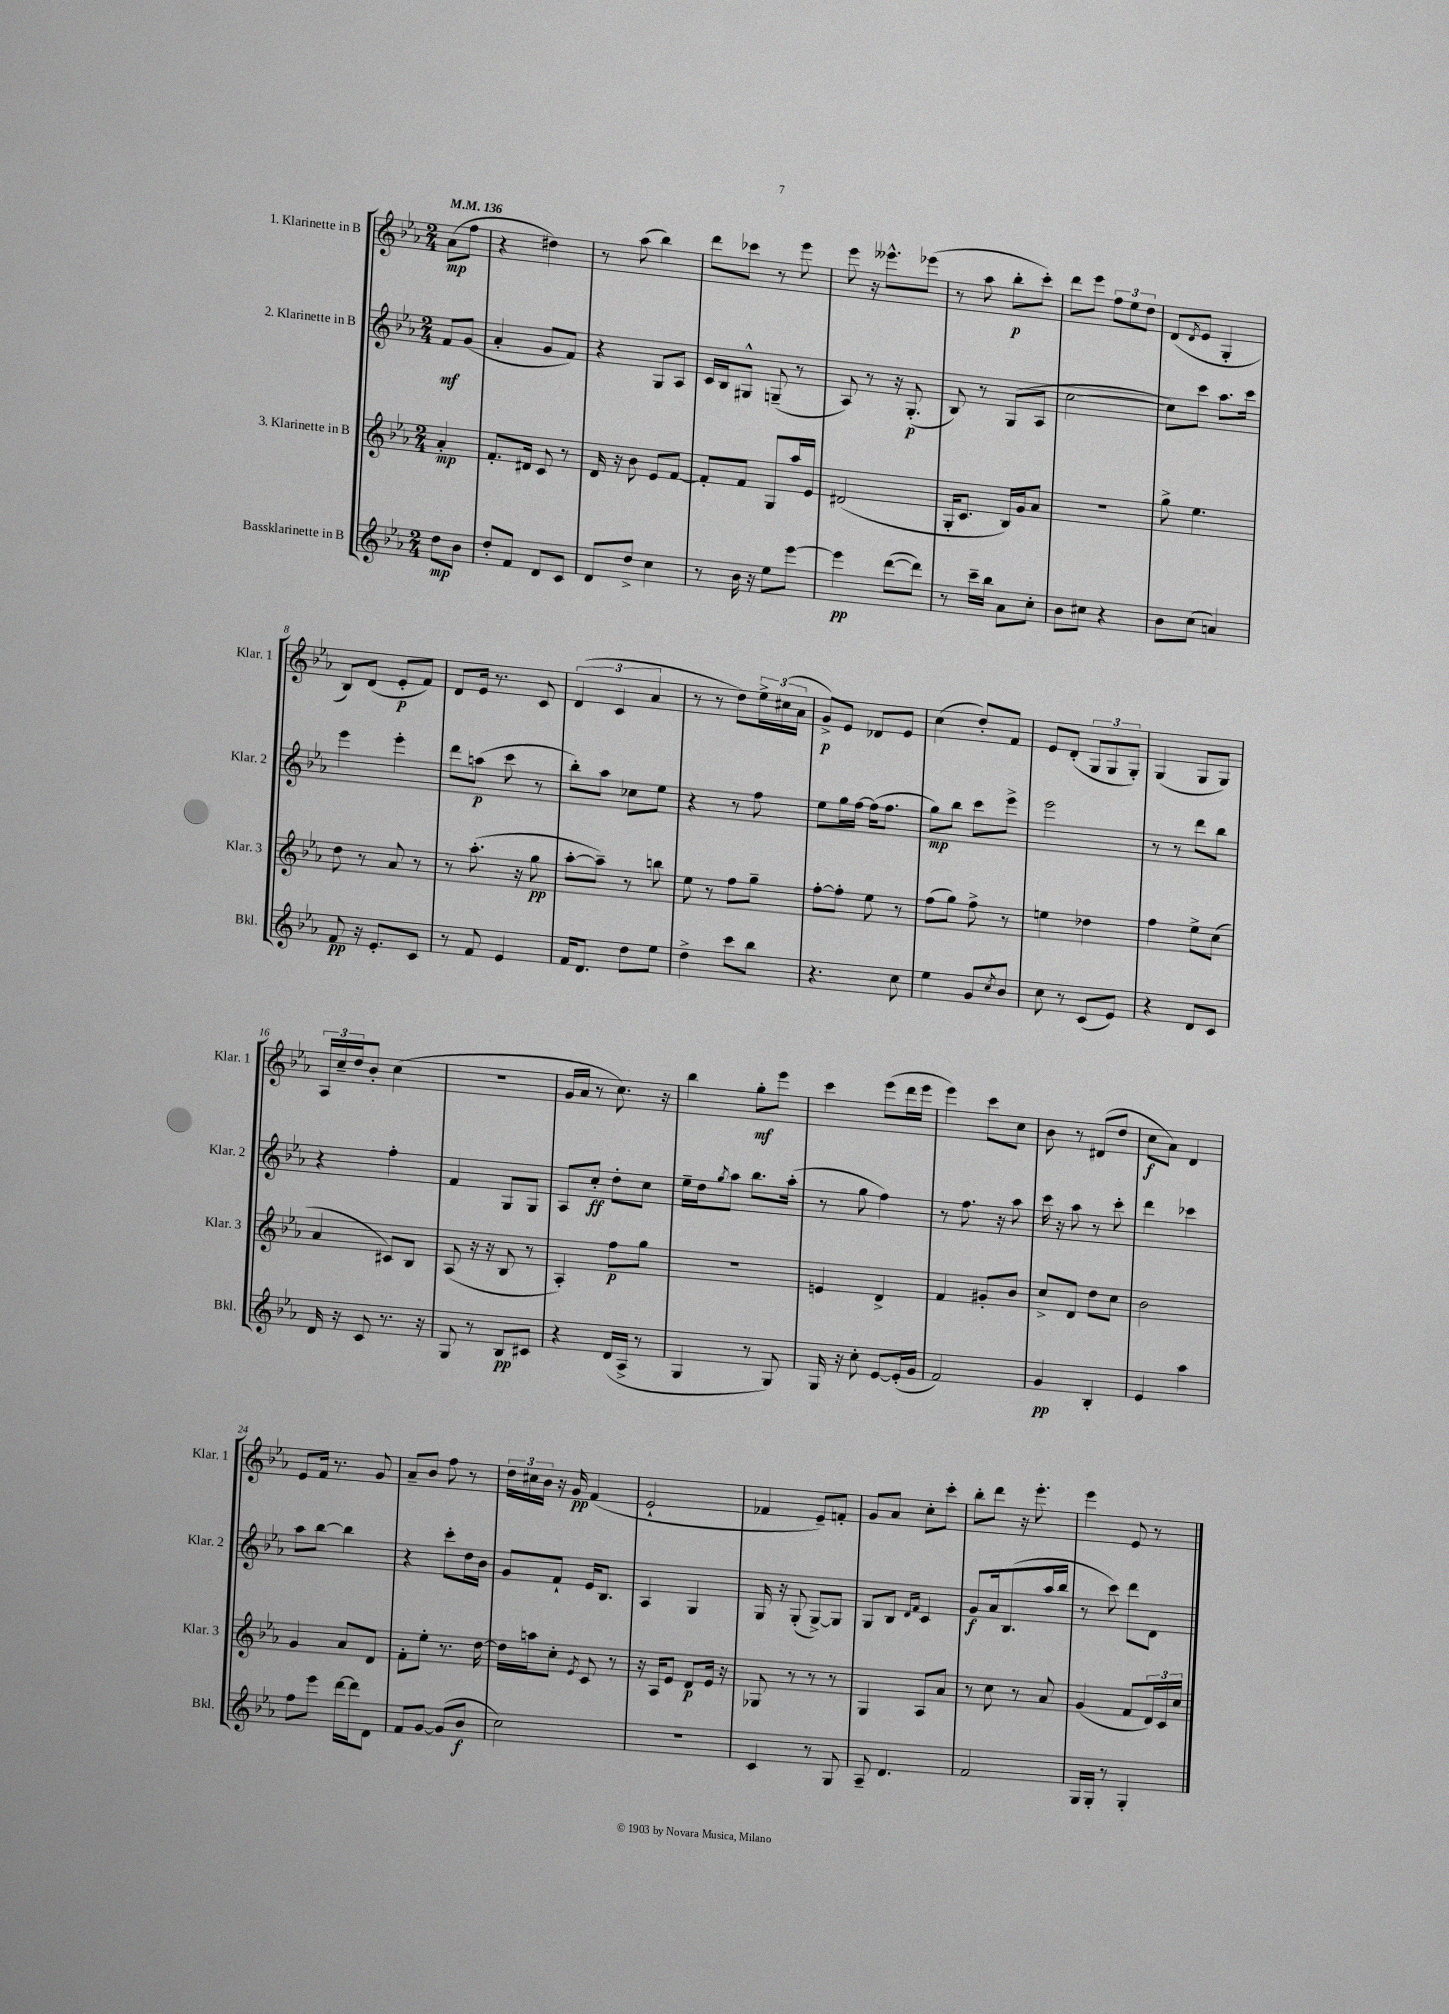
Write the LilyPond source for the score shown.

<<
\new StaffGroup <<
\new Staff = "s0" \with { instrumentName = "1. Klarinette in B" shortInstrumentName = "Klar. 1" } {
    \clef treble \key ees \major \numericTimeSignature \time 2/4 \partial 4 \tempo 4 = 136
    aes'8\mp( f''8 |
    r4 dis''4) |
    r8 aes''8( bes''4) |
    d'''8 ces'''8 r8 ees'''8 |
    ees'''8 r16 eeses'''8.-^ ees'''8( |
    r8 aes''8 bes''8-.\p c'''8-.) |
    d'''8 ees'''8 \tuplet 3/2 { f''8 ees''8 d''8 } |
    d'8( \acciaccatura { d'8 } ees'8 g4-. |
    bes8) d'8( ees'8-.\p f'8) |
    d'8 ees'16 r8. c'8 |
    \tuplet 3/2 { d'4( c'4 aes'4 } |
    r8 r8 d''8) \tuplet 3/2 { ees''16-> cis''16( aes'16 } |
    g'8->\p) ees'8 des'8 ees'8 |
    c''4( d''8-.) f'8 |
    ees'8 d'8-.( \tuplet 3/2 { g8 g8 g8-.) } |
    g4( g8 g8) |
    \tuplet 3/2 { aes16 c''16-- d''16 } bes'8-. c''4( |
    r2 |
    g'16 aes'16 r8 c''8.) r16 |
    bes''4 g''8-.\mf ees'''8 |
    c'''4 ees'''8( d'''16 ees'''16 |
    ees'''4) c'''8 c''8 |
    bes'8 r8 dis'8( d''8 |
    c''8\f aes'8) d'4 |
    ees'8 f'16 r8. g'8 |
    aes'8-- bes'8 f''8 r8 |
    \tuplet 3/2 { d''16 cis''16 bes'16 } r16 g'16\pp f'4( |
    ees'2-! |
    fes'4 ees'8--) f'8-. |
    g'8 aes'8 c''8-. c'''8-. |
    bes''8-. d'''8 r16 ees'''8.-. |
    ees'''4 ees'8 r8 \bar "|." |
}
\new Staff = "s1" \with { instrumentName = "2. Klarinette in B" shortInstrumentName = "Klar. 2" } {
    \clef treble \key ees \major \numericTimeSignature \time 2/4 \partial 4
    f'8\mf g'8( |
    aes'4-. g'8 f'8) |
    r4 g8 aes8 |
    c'16 bes16 gis8-^ g8--( r8 |
    aes8) r8 r16 g8.-.\p( |
    bes8) r8 g8( aes8 |
    c''2~ |
    c''8) c'''8 aes''8. c'''16 |
    ees'''4 ees'''4-. |
    d'''8 a''8\p( c'''8 r8 |
    bes''8-.) aes''8 ces''8 ees''8 |
    r4 r8 f''8 |
    ees''8 g''16 f''16~ f''16( f''8. |
    g''8\mp) bes''8 c'''8 ees'''8-> |
    ees'''2 |
    r8 r8 d'''8 bes''8 |
    r4 f''4-. |
    f'4 g8 g8 |
    aes8 c''8-.\ff d''8-. c''8 |
    ees''16-- d''16 \acciaccatura { g''8 } aes''8 bes''8. aes''16-.( |
    r8 g''8 f''4) |
    r8 f''8. r16 aes''8 |
    c'''16 r16 aes''8 r8 c'''8-. |
    d'''4 ces'''4 |
    aes''8 bes''8~ bes''4 |
    r4 c'''8-. d''16 bes'16 |
    g'8 f'8-! ees'16 bes8. |
    aes4 g4 |
    g16 r16 g8-.( g8~->) g8 |
    g8 bes8 \grace { d'16 f'16 } c'4 |
    g'8\f aes'16 bes8.( aes''16 bes''16 |
    r8 c'''8) d'''8 d'8 \bar "|." |
}
\new Staff = "s2" \with { instrumentName = "3. Klarinette in B" shortInstrumentName = "Klar. 3" } {
    \clef treble \key ees \major \numericTimeSignature \time 2/4 \partial 4
    aes'4-.\mp |
    f'8.-. dis'16 c'8 r8 |
    d'16 r16 bes'8 ees'8 f'8~ |
    f'8-. f'8 g8 aes''16 ees'16 |
    dis'2( |
    g16-. c'8. bes16) g'16 aes'8 |
    r2 |
    g''8-> ees''4. |
    d''8 r8 aes'8 r8 |
    r8 aes''8.-.( r16 g''8\pp |
    aes''8~-. aes''8--) r8 b''8 |
    ees''8 r8 f''8 g''8-- |
    f''8~-. f''8-. ees''8 r8 |
    f''8( g''8) f''8-> r8 |
    e''4 des''4 |
    f''4 ees''8-> c''8( |
    aes'4 cis'8) bes8 |
    aes8( r16 r16 bes8 r8 |
    aes4-.) f''8\p g''8 |
    R2 |
    e'4 d'4-> |
    f'4 gis'8-. bes'8 |
    c''8-> d'8 d''8 c''8 |
    bes'2 |
    g'4 aes'8 d'8 |
    f'8-. ees''8-. r8. d''16~ |
    d''16 a''16 c''8-. \acciaccatura { ees'8 } c'8 r8 |
    r16 aes16 ees'8 d'8\p ees'16 r16 |
    ges8 r8 r8 r8 |
    g4 aes8 aes'8 |
    r8 c''8 r8 aes'8 |
    g'4( f'8 \tuplet 3/2 { d'16) c'16 c''16 } \bar "|." |
}
\new Staff = "s3" \with { instrumentName = "Bassklarinette in B" shortInstrumentName = "Bkl." } {
    \clef treble \key ees \major \numericTimeSignature \time 2/4 \partial 4
    d''8\mp bes'8 |
    d''8-. f'8 d'8 c'8 |
    d'8 d''8-> c''4 |
    r8 bes'16 r16 ees''8 ees'''8~ |
    ees'''4\pp d'''8~( d'''8) |
    r8 c'''16-- bes''16 aes'8 c''8-. |
    bes'8 cis''8 r4 |
    bes'8 c''8( a'4) |
    f'8\pp r16 ees'8.-. c'8 |
    r8 f'8 ees'4 |
    f'16 d'8. d''8 ees''8 |
    d''4-> c'''8 bes''8 |
    r4. c''8 |
    ees''4 g'8 \acciaccatura { c''8 } bes'8 |
    c''8 r8 c'8( ees'8) |
    r4 d'8 c'8 |
    d'16 r16 c'8 r8. r16 |
    g8 r8 bes8\pp cis'8 |
    r4 d'16( aes16-> r8 |
    g4 r8 g8) |
    g16 r16 c''8-. ees'8~ ees'16-.( g'16 |
    f'2) |
    g'4\pp bes4-. |
    ees'4 aes''4 |
    f''8 ees'''8 d'''16~ d'''16 d'8 |
    f'8 g'8~ g'8( bes'8\f |
    c''2) |
    r2 |
    c'4 r8 g8 |
    aes8-- d'4. |
    f'2 |
    g16 g16-. r8 g4-. \bar "|." |
}
>>
>>
